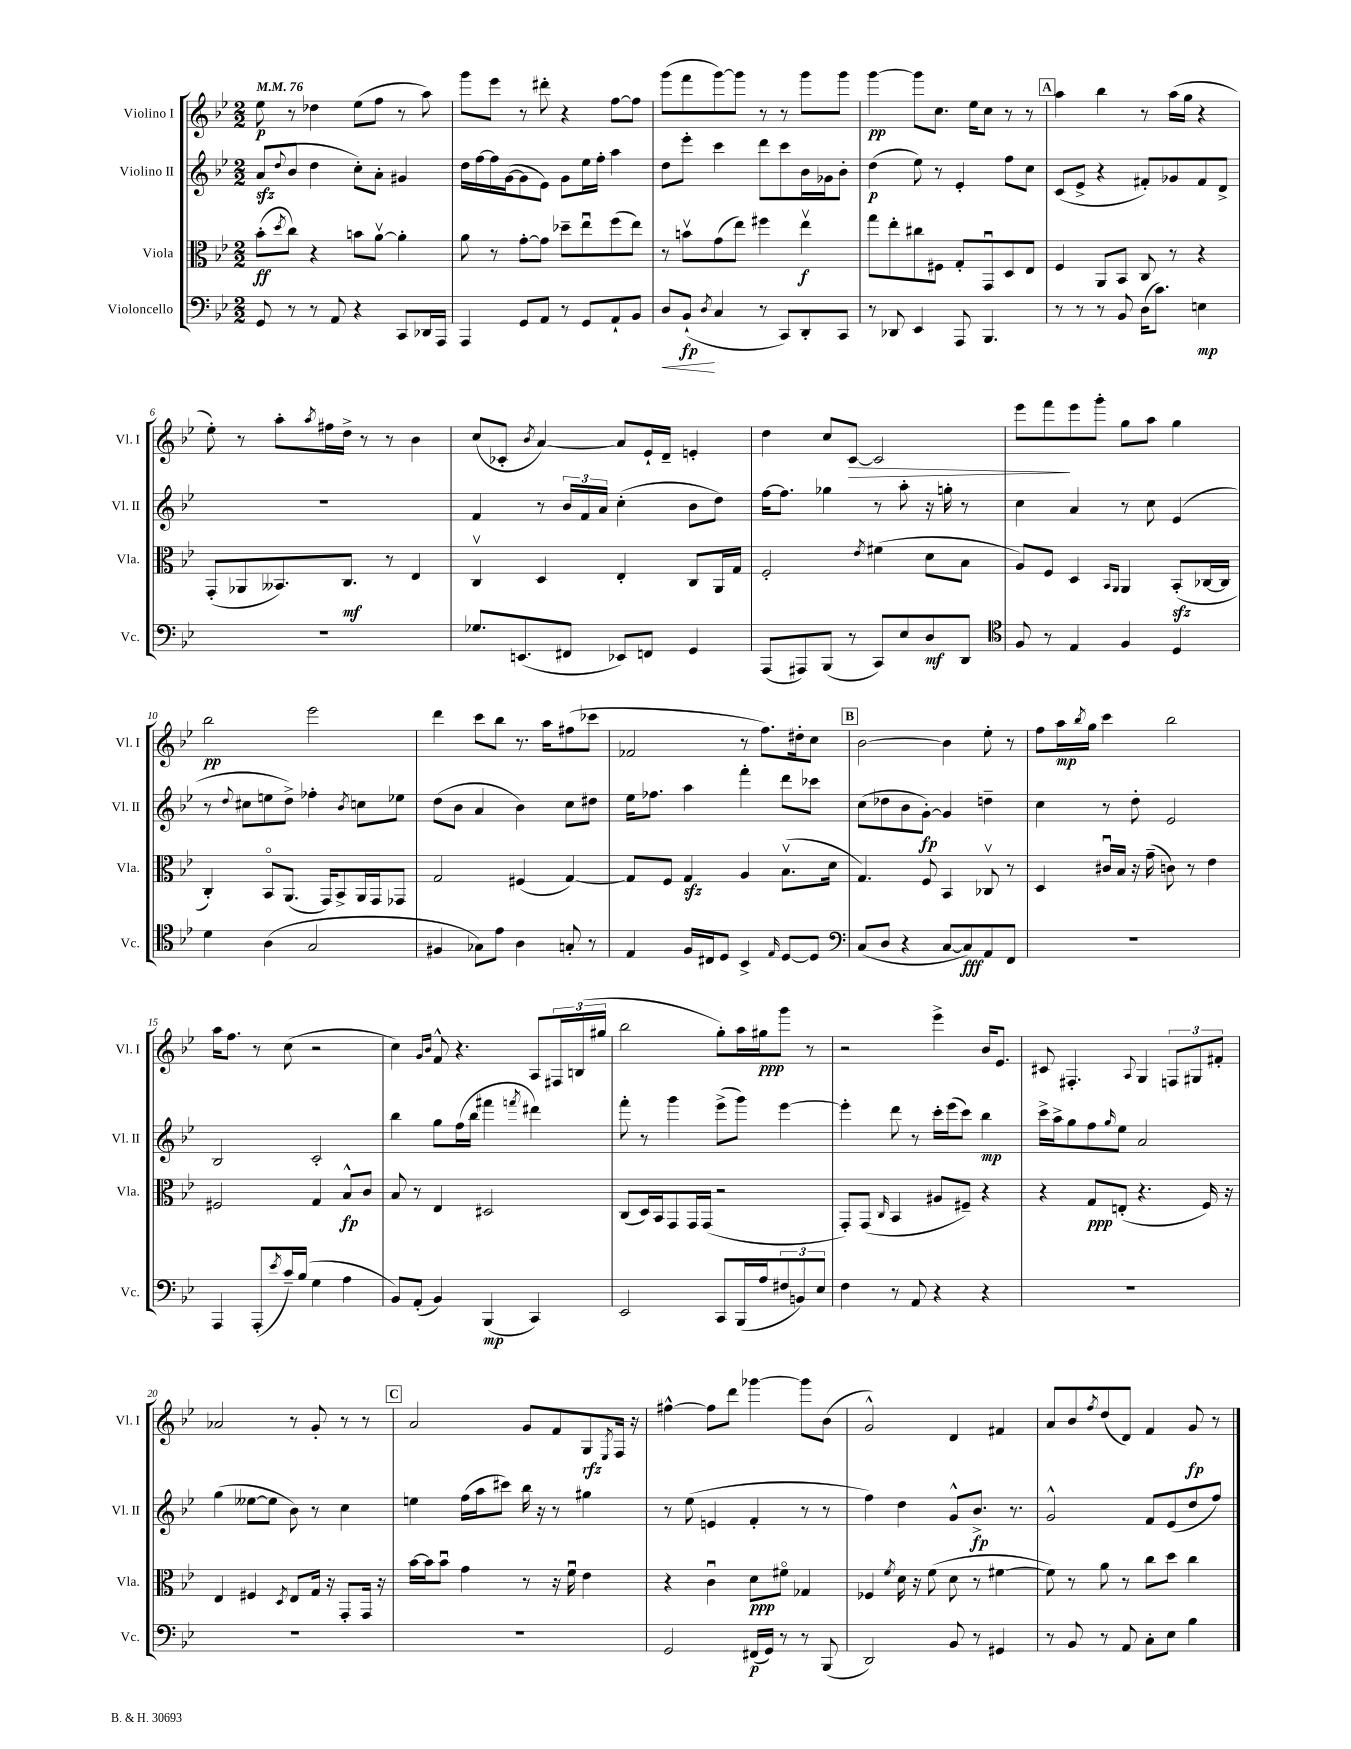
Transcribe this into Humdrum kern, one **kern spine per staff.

**kern	**dynam	**kern	**dynam	**kern	**dynam	**kern	**dynam
*part4	*part4	*part3	*part3	*part2	*part2	*part1	*part1
*staff4	*staff4	*staff3	*staff3	*staff2	*staff2	*staff1	*staff1
*I"Violoncello	*	*I"Viola	*	*I"Violino II	*	*I"Violino I	*
*I'Vc.	*	*I'Vla.	*	*I'Vl. II	*	*I'Vl. I	*
*clefF4	*	*clefC3	*	*clefG2	*	*clefG2	*
*k[b-e-]	*	*k[b-e-]	*	*k[b-e-]	*	*k[b-e-]	*
*M2/2	*	*M2/2	*	*M2/2	*	*M2/2	*
*MM76	*	*MM76	*	*MM76	*	*MM76	*
=1	=1	=1	=1	=1	=1	=1	=1
8GG/	.	(8b-'\L	ff	(8azz/L	.	8ee-\	p
.	.	8qdd/	.	8qqdd/	.	.	.
8r	.	8cc\J)	.	8b-/J	.	8r	.
8r	.	4r	.	4dd\	.	4dd-X\	.
8AA/	.	.	.	.	.	.	.
4r	.	8bn\L	.	8cc'\L)	.	(8ee-\L	.
.	.	[8av\J	.	8a'\J	.	8ff\J	.
8CC/L	.	4a'\]	.	4g#X/	.	8r	.
16DD-X/L	.	.	.	.	.	8aa\)	.
16AAA/JJ	.	.	.	.	.	.	.
=2	=2	=2	=2	=2	=2	=2	=2
4AAA/	.	8a\	.	16dd\LL	.	8ggg\L	.
.	.	.	.	[16ff\	.	.	.
.	.	8r	.	16ff\]	.	8eee-\J	.
.	.	.	.	([16g\J	.	.	.
8GG/L	.	[8g'\L	.	8g\]	.	8r	.
8AA/J	.	8g\J]	.	8e-\J)	.	8ddd#X'\	.
8r	.	8dd-X~\L	.	8g\L	.	4r	.
8GG/L	.	8ee-u\	.	16ee-\L	.	.	.
.	.	.	.	16ff'\JJ	.	.	.
8AA`/	.	(8ff\	.	4aa\	.	[8ff\L	.
8BB-/J	.	8ee-\J)	.	.	.	8ff\J]	.
=3	=3	=3	=3	=3	=3	=3	=3
!	!LO:HP:b	!	!	!	!	!	!
8D/L	<	8r	.	8dd\L	.	(8ggg\L	.
(8BB-`/J	fp	8bnv\L	.	8eee-'\J	.	8fff\	.
8qD/	.	.	.	.	.	.	.
4C/	[	(8g\	.	4ccc\	.	[8ggg\)	.
.	.	8ee-\J)	.	.	.	8ggg\J]	.
8r	.	4ff#X\	.	8ddd\L	.	8r	.
8CC/L)	.	.	.	8ccc\	.	8r	.
8DD'/	.	4ee-v\	f	16b-\L	.	8ggg\L	.
.	.	.	.	16g-X\J	.	.	.
8CC/J	.	.	.	8b-'\J	.	8ggg\J	.
=4	=4	=4	=4	=4	=4	=4	=4
8r	.	8gg\L	.	(4dd\	p	[4ggg\	pp
8DD-X/	.	8ee-'\	.	.	.	.	.
4EE-/	.	8cc#X\	.	8ee-\)	.	8ggg\L]	.
.	.	8F#X\J	.	8r	.	8.cc\J	.
8AAA/	.	8G'/L	.	4e-'/	.	.	.
.	.	.	.	.	.	16ee-\KL	.
4.BBB-/	.	8GGu/	.	.	.	8cc\J	.
.	.	8D/	.	8ff\L	.	8r	.
.	.	8E-/J	.	8cc\J	.	8r	.
!!LO:REH:place=s1:t=A
=5	=5	=5	=5	=5	=5	=5	=5
8r	.	4F/	.	(8c/L	.	4aa\	.
8r	.	.	.	8e-^/J	.	.	.
8r	.	8AA/L	.	4r	.	4bb-\	.
8BB-/	.	8BB-/J	.	.	.	.	.
(16D\KL	.	8C/	.	8f#X'/L)	.	8r	.
8.c\J)	.	.	.	.	.	.	.
.	.	8r	.	8g-X/	.	(16aa\LL	.
.	.	.	.	.	.	16gg\JJ	.
4En\	mp	4r	.	8f#/	.	4r	.
.	.	.	.	8d^/J	.	.	.
!!LO:LB:g=z
=6	=6	=6	=6	=6	=6	=6	=6
1r	.	(8GG'/L	.	1r	.	8ee-'\)	.
.	.	8AA-X/	.	.	.	8r	.
.	.	8.BB--X/)	.	.	.	8aa'\L	.
.	.	.	.	.	.	8qaa/	.
.	.	.	.	.	.	16ff#X\L	.
.	.	8.C/J	mf	.	.	16dd^\JJ	.
.	.	.	.	.	.	8r	.
.	.	8r	.	.	.	8r	.
.	.	4E-/	.	.	.	4b-\	.
=7	=7	=7	=7	=7	=7	=7	=7
8.G-X/L	.	4Cv/	.	4f/	.	(8cc/L	.
.	.	.	.	.	.	8c-X'/J	.
(8.EEn/	.	.	.	.	.	.	.
.	.	.	.	.	.	8qb-/	.
.	.	4D/	.	8r	.	[4a/)	.
8FF#X/J	.	.	.	24b-/LL	.	.	.
.	.	.	.	24f/	.	.	.
.	.	.	.	24a/JJ	.	.	.
8EE-X/L)	.	4E-'/	.	(4cc'\	.	8a/L]	.
8FFn/J	.	.	.	.	.	16e-`/L	.
.	.	.	.	.	.	16d~/JJ	.
4GG/	.	8C/L	.	8b-\L	.	4en'/	.
.	.	16AA/L	.	8dd\J)	.	.	.
.	.	16G/JJ	.	.	.	.	.
=8	=8	=8	=8	=8	=8	=8	=8
(8AAA/L	.	2F'/	.	[16ff\KL	.	4dd\	.
.	.	.	.	8.ff\J]	.	.	.
8AAA#X/)	.	.	.	.	.	.	.
(8BBB-/J	.	.	.	4gg-X\	.	8cc/L	.
!	!	!	!	!	!	!	!LO:HP:b
8r	.	.	.	.	.	[8c/J	>
.	.	8qe-/	.	.	.	.	.
8CC/L)	.	(4f#X\	.	8r	.	2c/]	.
8E-/	.	.	.	8aa'\	.	.	.
8D/	mf	8d\L	.	16r	.	.	.
.	.	.	.	16ggn'\	.	.	.
8DD/J	.	8B-\J	.	8r	.	.	.
=9	=9	=9	=9	=9	=9	=9	=9
*clefC4	*	*	*	*	*	*	*
8F/	.	8A/L)	.	4cc\	.	8eee-\L	.
8r	.	8F/J	.	.	.	8fff\	.
4E-/	.	4D/	.	4a/	.	8eee-\	]
.	.	.	.	.	.	8ggg'\J	.
.	.	16qqBB-/LL	.	.	.	.	.
.	.	16qqAA/JJ	.	.	.	.	.
4F/	.	4AA/	.	8r	.	8gg\L	.
.	.	.	.	8cc\	.	8aa\J	.
4D/	.	(8BB-zz'/L	.	(4e-/	.	4gg\	.
.	.	[16C-X/L	.	.	.	.	.
.	.	16C-/JJ]	.	.	.	.	.
!!LO:LB:g=z
=10	=10	=10	=10	=10	=10	=10	=10
4d\	.	4C'/)	.	8r	.	2bb-\	pp
.	.	.	.	8qqdd/	.	.	.
.	.	.	.	8cc#X\L	.	.	.
(4A\	.	8BB-/L	.	8een\	.	.	.
.	.	(8.AA/J	.	8dd^\J)	.	.	.
2G/	.	.	.	4ff-X'\	.	2eee-\	.
.	.	16GG/KL)	.	.	.	.	.
.	.	8BB-^/	.	.	.	.	.
.	.	.	.	8qb-/	.	.	.
.	.	16AA/L	.	8ccn\L	.	.	.
.	.	16GG/J	.	.	.	.	.
.	.	8GG-X/J	.	8ee-X\J	.	.	.
=11	=11	=11	=11	=11	=11	=11	=11
4F#X/	.	2G/	.	(8dd\L	.	4ddd\	.
.	.	.	.	8b-\J	.	.	.
8G-X\L)	.	.	.	4a/	.	8ccc\L	.
8e-\J	.	.	.	.	.	8bb-\J	.
4A\	.	(4F#X/	.	4b-\)	.	8.r	.
.	.	.	.	.	.	16aa\KL	.
8Gn'/	.	[4G/)	.	8cc\L	.	(8ff#X\	.
8r	.	.	.	8dd#X\J	.	8ccc-X\J	.
=12	=12	=12	=12	=12	=12	=12	=12
4E-/	.	8G/L]	.	16ee-\KL	.	2f-X/	.
.	.	.	.	8.ff-X\J	.	.	.
.	.	8F/J	.	.	.	.	.
16F/LL	.	4Gzz/	.	4aa\	.	.	.
16C#X/J	.	.	.	.	.	.	.
8D/J	.	.	.	.	.	.	.
4BB-^/	.	4A/	.	4fff'\	.	8r	.
.	.	.	.	.	.	8.ff\L)	.
16qqE-/	.	.	.	.	.	.	.
[8D/L	.	(8.B-v\L	.	8ddd\L	.	.	.
.	.	.	.	.	.	16dd#X'\k	.
8D/J]	.	.	.	8ccc-X\J	.	8cc\J	.
.	.	16d\Jk	.	.	.	.	.
!!LO:REH:place=s1:t=B
=13	=13	=13	=13	=13	=13	=13	=13
*clefF4	*	*	*	*	*	*	*
(8C/L	.	4.G/)	.	(8cc\L	.	[2b-\	.
8D/J	.	.	.	8dd-X\	.	.	.
4r	.	.	.	8b-\	.	.	.
.	.	8F/	.	[8g'\J)	fp	.	.
[8C/L	.	4BB-/	.	4g/]	.	4b-\]	.
8C/])	fff	.	.	.	.	.	.
8AA/	.	8C-Xv/	.	4ddn~\	.	8ee-'\	.
8FF/J	.	8r	.	.	.	8r	.
=14	=14	=14	=14	=14	=14	=14	=14
1r	.	4D/	.	4cc\	.	8ff\L	.
.	.	.	.	.	.	16aa\L	mp
.	.	.	.	.	.	8qbb-/	.
.	.	.	.	.	.	16gg\JJ	.
.	.	16c#Xu/LL	.	8r	.	4ccc\	.
.	.	16B-/JJ	.	.	.	.	.
.	.	16r	.	8dd'\	.	.	.
.	.	(16g~\	.	.	.	.	.
.	.	8cn\)	.	2e-/	.	2bb-\	.
.	.	8r	.	.	.	.	.
.	.	4e-\	.	.	.	.	.
!!LO:LB:g=z
=15	=15	=15	=15	=15	=15	=15	=15
4AAA/	.	2F#X/	.	2B-/	.	16aa\KL	.
.	.	.	.	.	.	8.ff\J	.
(8AAA'/L	.	.	.	.	.	8r	.
8qe-/	.	.	.	.	.	.	.
16c~/L)	.	.	.	.	.	(8cc\	.
(16B-/JJ	.	.	.	.	.	.	.
4G\	.	4G/	.	2c'/	.	2r	.
4A\	.	8B-^^/L	fp	.	.	.	.
.	.	8c/J	.	.	.	.	.
=16	=16	=16	=16	=16	=16	=16	=16
8BB-/L)	.	8B-/	.	4bb-\	.	4cc\)	.
(8AA'/J	.	8r	.	.	.	.	.
.	.	.	.	.	.	16qqg/LL	.
.	.	.	.	.	.	16qqb-/JJ	.
4BB-/)	.	4E-/	.	8gg\L	.	8f^^/	.
.	.	.	.	(16ff\L	.	4.r	.
.	.	.	.	16bb-\JJ	.	.	.
(4BBB-/	mp	2D#X/	.	4fff#X\	.	.	.
.	.	.	.	8qfffn/	.	.	.
4CC/)	.	.	.	4ddd#X\)	.	8A/L	.
.	.	.	.	.	.	24F#X/L	.
.	.	.	.	.	.	(24Bn/	.
.	.	.	.	.	.	24gg#X/JJ	.
=17	=17	=17	=17	=17	=17	=17	=17
2EE-/	.	(8C/L	.	8fff'\	.	2bb-\	.
.	.	16D/L)	.	8r	.	.	.
.	.	16BB-/J	.	.	.	.	.
.	.	8GG/	.	4ggg\	.	.	.
.	.	16GG/L	.	.	.	.	.
.	.	(16GG/JJ	.	.	.	.	.
8CC/L	.	2r	.	(8eee-^\L	.	8gg'\L)	.
(16BBB-/L	.	.	.	8ggg\J)	.	16aa\L	.
16A/J	.	.	.	.	.	16gg#X\J	ppp
12F#X/	.	.	.	[4eee-\	.	8ggg\J	.
12BBn/)	.	.	.	.	.	.	.
.	.	.	.	.	.	8r	.
12E-/J	.	.	.	.	.	.	.
=18	=18	=18	=18	=18	=18	=18	=18
4F\	.	8GG'/L)	.	4eee-'\]	.	2r	.
.	.	(8GG/J	.	.	.	.	.
.	.	16qqC/	.	.	.	.	.
8r	.	4BB-/	.	8ddd\	.	.	.
8AA/	.	.	.	8r	.	.	.
4r	.	8A#X/L	.	16ccc'\LL	.	4eee-^\	.
.	.	.	.	(16eee-\J	.	.	.
.	.	8F#X~/J)	.	8ccc\J)	.	.	.
4r	.	4r	.	4bb-\	mp	16b-/KL	.
.	.	.	.	.	.	8.e-/J	.
=19	=19	=19	=19	=19	=19	=19	=19
1r	.	4r	.	16ccc^\LL	.	8c#X/	.
.	.	.	.	16aa^\J	.	.	.
.	.	.	.	8gg\	.	4.F#X'/	.
.	.	8G/L	ppp	8ff\	.	.	.
.	.	.	.	16qqgg/	.	.	.
.	.	(8En'/J	.	8ee-\J	.	.	.
.	.	.	.	.	.	8qqA/	.
.	.	4.r	.	2a/	.	4G/	.
.	.	.	.	.	.	12Fn/L	.
.	.	.	.	.	.	12G#X/	.
.	.	16F/)	.	.	.	.	.
.	.	.	.	.	.	12f#X'/J	.
.	.	16r	.	.	.	.	.
!!LO:LB:g=z
=20	=20	=20	=20	=20	=20	=20	=20
1r	.	4E-/	.	(4gg\	.	2a-X/	.
.	.	4F#X/	.	[8ee--X\L	.	.	.
.	.	.	.	8ee--\J]	.	.	.
.	.	8qD/	.	.	.	.	.
.	.	8E-/L	.	8b-\)	.	8r	.
.	.	16G/Jk	.	8r	.	8g'/	.
.	.	16r	.	.	.	.	.
.	.	8GG'/L	.	4cc\	.	8r	.
.	.	16GG/Jk	.	.	.	8r	.
.	.	16r	.	.	.	.	.
!!LO:REH:place=s1:t=C
=21	=21	=21	=21	=21	=21	=21	=21
1r	.	[16b-\LL	.	4een\	.	2a/	.
.	.	16b-\J]	.	.	.	.	.
.	.	8b-u\J	.	.	.	.	.
.	.	4g\	.	(16ff\LL	.	.	.
.	.	.	.	16aa\J	.	.	.
.	.	.	.	8ccc#X\J)	.	.	.
.	.	8r	.	16bb-\	.	8g/L	.
.	.	.	.	16r	.	.	.
.	.	16r	.	8r	.	8f/	.
.	.	16fu\	.	.	.	.	.
.	.	4e-\	.	4gg#X\	.	8G/	rfz
.	.	.	.	.	.	8qE-/	.
.	.	.	.	.	.	16F/Jk	.
.	.	.	.	.	.	16r	.
=22	=22	=22	=22	=22	=22	=22	=22
2GG/	.	4r	.	8r	.	[4ff#X^^\	.
.	.	.	.	(8ee-\	.	.	.
.	.	4cu\	.	4en/	.	8ff#\L]	.
.	.	.	.	.	.	8ddd\J	.
(16FF#X/LL	p	8d\L	ppp	4f'/	.	[4ggg-X\	.
16GG/JJ)	.	.	.	.	.	.	.
8r	.	8f#X\J	.	.	.	.	.
8r	.	4G-X/	.	8r	.	8ggg-\L]	.
(8BBB-/	.	.	.	8r	.	(8b-\J	.
=23	=23	=23	=23	=23	=23	=23	=23
2DD/)	.	4F-X/	.	4ff\)	.	2g^^/)	.
.	.	8qf/	.	.	.	.	.
.	.	16d\	.	4dd\	.	.	.
.	.	16r	.	.	.	.	.
.	.	(8f\	.	.	.	.	.
8BB-/	.	8d\	.	8g^^/L	.	4d/	.
8r	.	8r	.	8.b-^/J	fp	.	.
4GG#X/	.	[4f#X\	.	.	.	4f#X/	.
.	.	.	.	8.r	.	.	.
=24	=24	=24	=24	=24	=24	=24	=24
8r	.	8f#\])	.	2g^^/	.	8a/L	.
8BB-/	.	8r	.	.	.	8b-/	.
.	.	.	.	.	.	8qff/	.
8r	.	8a\	.	.	.	(8dd/	.
8AA/	.	8r	.	.	.	8d/J)	.
8C'\L	.	8cc\L	.	8f/L	.	4f/	.
8E-\J	.	8dd\J	.	(8e-/	.	.	.
4B-\	.	4cc\	.	8dd/	.	8g/	fp
.	.	.	.	8ff/J)	.	8r	.
==	==	==	==	==	==	==	==
*-	*-	*-	*-	*-	*-	*-	*-
